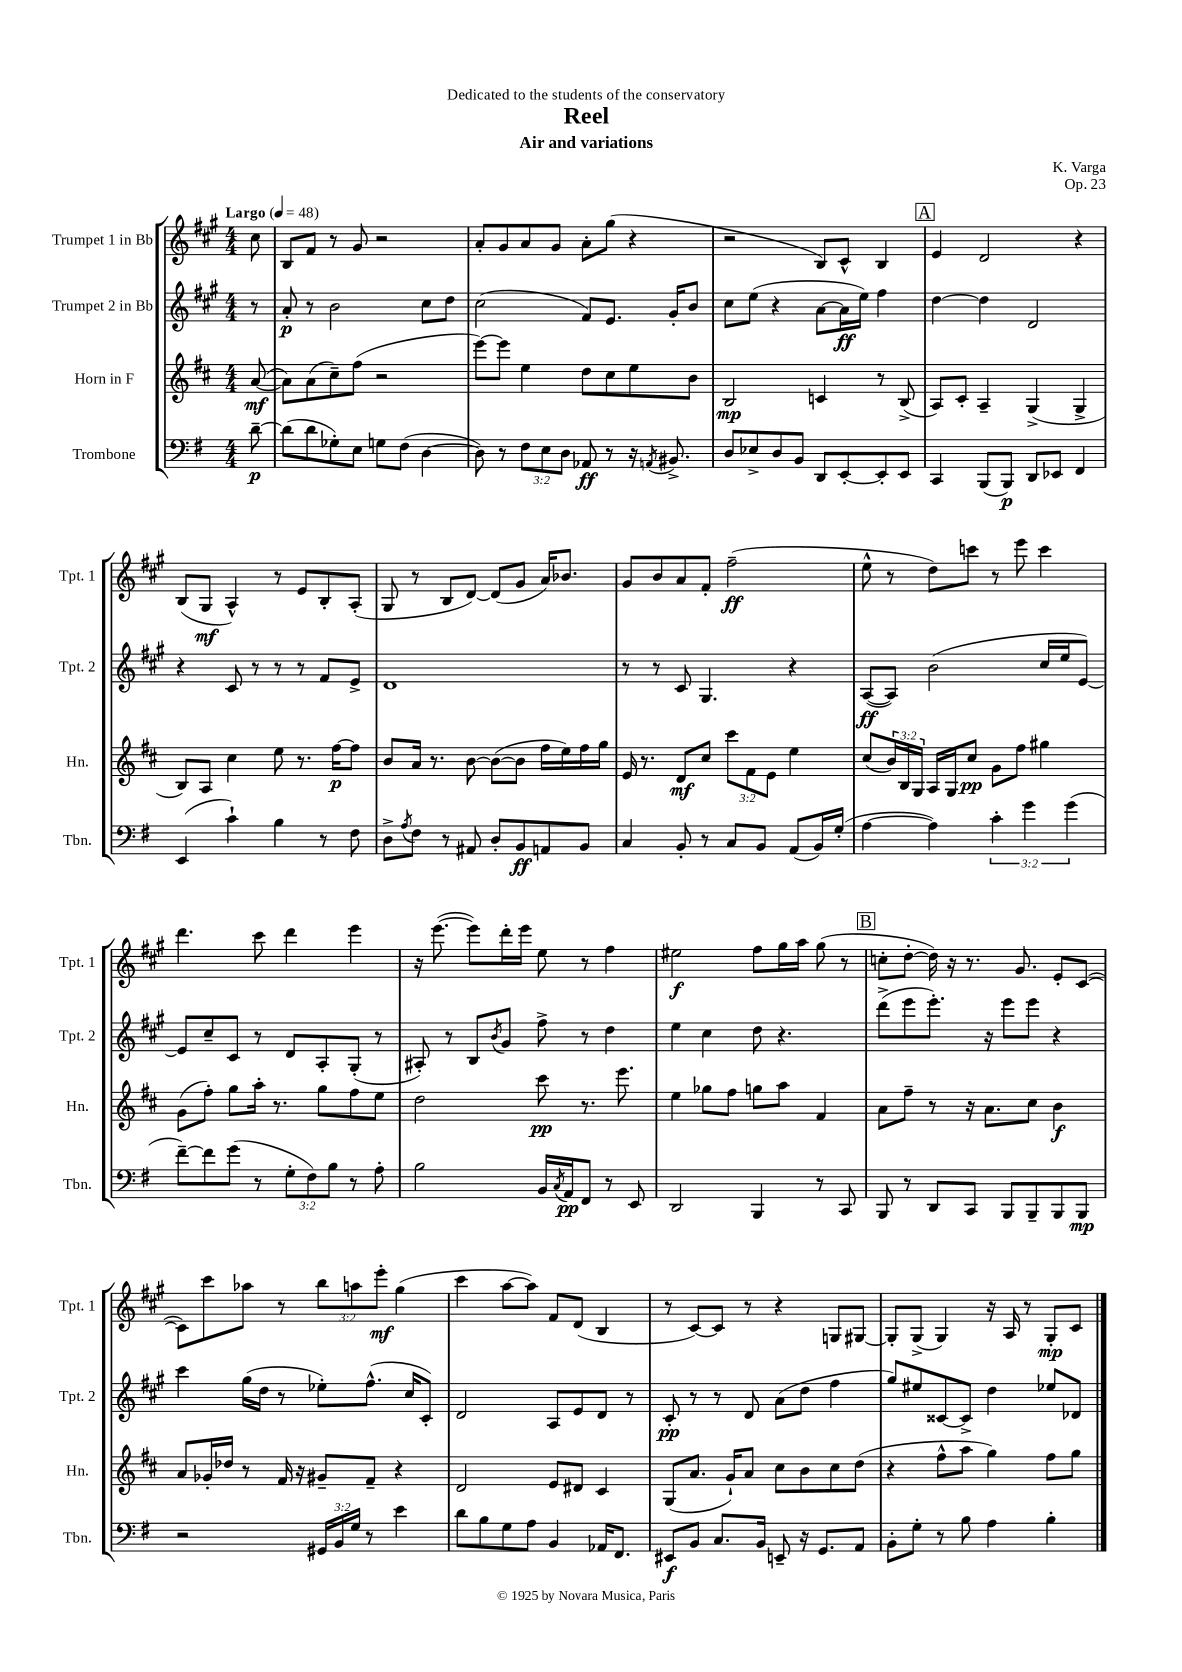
\header { title = "Reel" composer = "K. Varga" subtitle = "Air and variations" dedication = "Dedicated to the students of the conservatory" opus = "Op. 23" }
<<
\new StaffGroup <<
\new Staff = "s0" \with { instrumentName = "Trumpet 1 in Bb" shortInstrumentName = "Tpt. 1" } {
    \clef treble \key a \major \numericTimeSignature \time 4/4 \override Staff.TupletNumber.text = #tuplet-number::calc-fraction-text \partial 8 \tempo "Largo" 4 = 48
    cis''8 |
    b8 fis'8 r8 gis'8 r2 |
    a'8-. gis'8 a'8 gis'8 a'8-. gis''8( r4 |
    r2 b8) cis'8-^ b4 |
    \mark \markup { \box "A" } e'4 d'2 r4 |
    b8( gis8\mf a4-^) r8 e'8 b8-. a8-.( |
    gis8 r8 b8 d'8~) d'8( gis'8 a'16) bes'8. |
    gis'8 b'8 a'8 fis'8-. fis''2--\ff( |
    e''8-^ r8 d''8) c'''8 r8 e'''8 c'''4 |
    d'''4. cis'''8 d'''4 e'''4 |
    r16 e'''8.~( e'''8) d'''16-. e'''16 e''8 r8 fis''4 |
    eis''2\f fis''8 gis''16 a''16 gis''8( r8 |
    \mark \markup { \box "B" } c''8-. d''8~-. d''16) r16 r8. gis'8. e'8-. cis'8~( |
    cis'8) cis'''8 aes''8 r8 \tuplet 3/2 { b''8 a''8 e'''8-.\mf } gis''4( |
    cis'''4 a''8~ a''8) fis'8 d'8( b4 |
    r8 cis'8~) cis'8 r8 r4 g8 gis8~ |
    gis8-. gis8->( gis4) r16 a16 r8 gis8-.\mp cis'8 \bar "|." |
}
\new Staff = "s1" \with { instrumentName = "Trumpet 2 in Bb" shortInstrumentName = "Tpt. 2" } {
    \clef treble \key a \major \numericTimeSignature \time 4/4 \partial 8
    r8 |
    a'8-.\p r8 b'2 cis''8 d''8 |
    cis''2( fis'8) e'8. gis'16-. b'8 |
    cis''8 e''8( r4 a'8~ a'16\ff e''16) fis''4 |
    \mark \markup { \box "A" } d''4~ d''4 d'2 |
    r4 cis'8 r8 r8 r8 fis'8 e'8-> |
    d'1 |
    r8 r8 cis'8 gis4. r4 |
    a8~\ff( a8) b'2( cis''16 e''16 e'8~) |
    e'8 cis''8-- cis'8 r8 d'8 a8-. gis8-.( r8 |
    ais8-.) r8 b8 \acciaccatura { b'8 } gis'8 fis''8-> r8 d''4 |
    e''4 cis''4 d''8 r4. |
    \mark \markup { \box "B" } d'''8->( e'''8 e'''8.-.) r16 e'''8 e'''8 r4 |
    cis'''4 gis''16( d''16 r8 ees''8-.) fis''8.-^( cis''16 cis'8-.) |
    d'2 a8 e'8 d'8 r8 |
    cis'8-.\pp r8 r8 d'8 a'8( d''8 fis''4 |
    gis''8) eis''8 cisis'8~ cisis'8-> d''4 ees''8 des'8 \bar "|." |
}
\new Staff = "s2" \with { instrumentName = "Horn in F" shortInstrumentName = "Hn." } {
    \clef treble \key d \major \numericTimeSignature \time 4/4 \override Staff.TupletNumber.text = #tuplet-number::calc-fraction-text \partial 8
    a'8~\mf( |
    a'8) a'8( cis''8--) fis''8( r2 |
    e'''8~) e'''8 e''4 d''8 cis''8 e''8 b'8 |
    b2\mp c'4 r8 b8->( |
    \mark \markup { \box "A" } a8) cis'8-. a4-- g4->( g4-> |
    b8) a8 cis''4 e''8 r8. fis''16~\p fis''8 |
    b'8 a'16 r8. b'8~ b'8~( b'8 fis''16 e''16) fis''16 g''16 |
    e'16 r8. d'8\mf cis''8 \tuplet 3/2 { cis'''8 fis'8 e'8 } e''4 |
    cis''8( \tuplet 3/2 { b'16) b16 g16 } a16 g16 cis''8\pp g'8 fis''8 gis''4 |
    g'8( fis''8-.) g''8 a''16-. r8. g''8 fis''8 e''8 |
    d''2 cis'''8\pp r8. e'''8. |
    e''4 ges''8 fis''8 g''8 a''8 fis'4 |
    \mark \markup { \box "B" } a'8 fis''8-- r8 r16 a'8. cis''8 b'4\f |
    a'8 ges'16-. des''16 r8 fis'16 r16 gis'8-- fis'8-- r4 |
    d'2 e'8 dis'8 cis'4 |
    g8( a'8. g'16-!) a'8 cis''8 b'8 cis''8 d''8( |
    r4 fis''8-^ a''8 g''4) fis''8 g''8 \bar "|." |
}
\new Staff = "s3" \with { instrumentName = "Trombone" shortInstrumentName = "Tbn." } {
    \clef bass \key g \major \numericTimeSignature \time 4/4 \override Staff.TupletNumber.text = #tuplet-number::calc-fraction-text \partial 8
    d'8~--\p |
    d'8( d'8 ges8-.) e8 g8 fis8( d4~ |
    d8) r8 \tuplet 3/2 { fis8 e8 d8 } aes,8\ff r8 r16 \acciaccatura { a,8 } bis,8.-> |
    d8 ees8-> d8 b,8 d,8 e,8~-. e,8-. e,8 |
    \mark \markup { \box "A" } c,4 b,,8( b,,8\p) d,8 ees,8 fis,4 |
    e,4( c'4-!) b4 r8 fis8 |
    d8-> \acciaccatura { a8 } fis8 r8 ais,8 d8-. b,8\ff a,8 b,8 |
    c4 b,8-. r8 c8 b,8 a,8( b,16) g16-.( |
    a4~ a4) \tuplet 3/2 { c'4-. g'4 g'4( } |
    fis'8~--) fis'8 g'8( r8 \tuplet 3/2 { g8-. fis8) b8 } r8 a8-. |
    b2 b,16 \acciaccatura { c8 } a,16\pp fis,8 r8 e,8 |
    d,2 b,,4 r8 c,8 |
    \mark \markup { \box "B" } b,,8 r8 d,8 c,8 b,,8 b,,8-- b,,8 b,,8\mp |
    r2 \tuplet 3/2 { gis,16 b,16 g16 } r8 e'4 |
    d'8 b8 g8 a8 b,4 aes,16 fis,8. |
    eis,8\f b,8 c8. b,16 e,8-- r16 g,8. a,8 |
    b,8-. g8-. r8 b8 a4 b4-. \bar "|." |
}
>>
>>
\layout { \context { \Score \remove "Bar_number_engraver" } }
